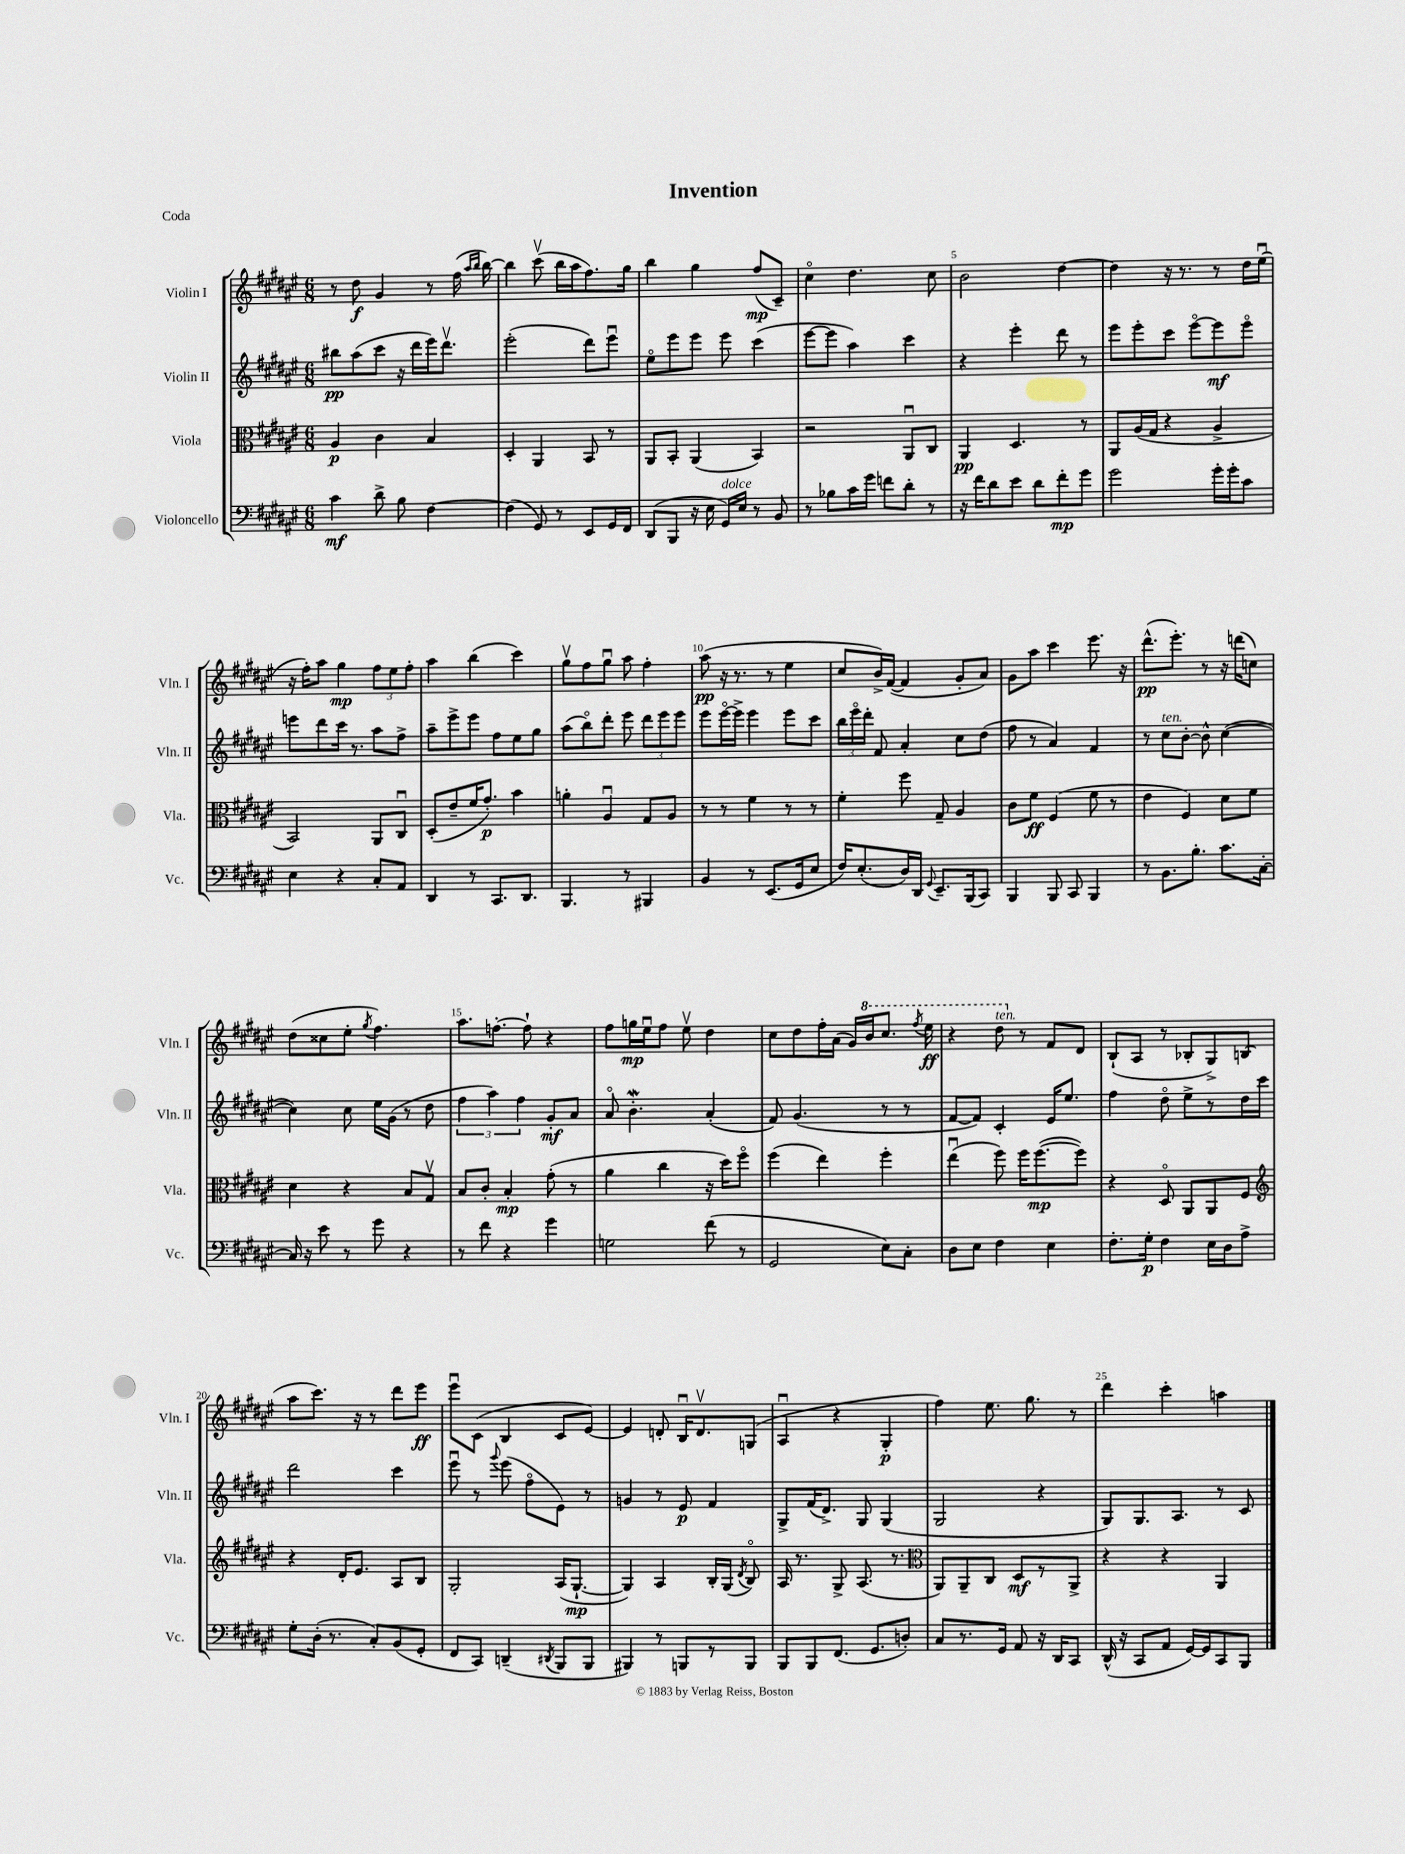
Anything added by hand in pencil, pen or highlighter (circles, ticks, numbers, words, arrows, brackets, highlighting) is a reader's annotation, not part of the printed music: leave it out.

**kern	**kern	**kern	**kern
*staff4	*staff3	*staff2	*staff1
*clefF4	*clefC3	*clefG2	*clefG2
*k[f#c#g#d#a#e#]	*k[f#c#g#d#a#e#]	*k[f#c#g#d#a#e#]	*k[f#c#g#d#a#e#]
*M6/8	*M6/8	*M6/8	*M6/8
4c#	4A#	8bb#	8r
.	.	(8aa#	8dd#
8d#^	4c#	8ccc#	4g#
8B	.	16r	.
.	.	16ddd#	.
[4F#	4B	16eee#)	8r
.	.	8.ddd#v	.
.	.	.	(16ff#
.	.	.	16qqaa#
.	.	.	16qqbb
.	.	.	[16bb)
=	=	=	=
(4F#]	4D#'	(2eee#'	4bb]
8GG#)	4AA#	.	(8ccc#v
8r	.	.	16bb
.	.	.	16aa#
8EE#	8BB	8ddd#)	8.ff#)
16GG#	8r	8eee#u	.
16FF#	.	.	16gg#
=	=	=	=
(8DD#	8AA#	8ee#o	4bb
8BBB	8BB'	8eee#	.
16r	(4AA#	8eee#	4gg#
16E#	.	.	.
16GG#)	.	8eee#	.
16E#	.	.	.
8r	4BB)	(4ccc#	(8ff#
8BB	.	.	8c#~)
=	=	=	=
8r	2r	[8eee#	4cc#o
8B-	.	8eee#]	.
16c#	.	4aa#)	4.dd#
16g#	.	.	.
8f	.	.	.
8d#'	8AA#u	4ccc#	.
8r	8C#	.	8cc#
=	=	=	=
16r	4AA#	4r	2b
16f#	.	.	.
8d#	.	.	.
8e#	4.D#	4eee#'	.
8d#	.	.	.
8f#'	.	8ddd#	[4dd#
8g#	8r	8r	.
=	=	=	=
2g#	8AA#	8eee#	4dd#]
.	(16A#	8eee#'	.
.	16G#	.	.
.	4r	8ccc#	16r
.	.	.	8.r
.	.	[8eee#o	.
16g#'	4A#^	8eee#]	8r
16g#'	.	.	.
8c#	.	8eee#o	16dd#
.	.	.	(16ee#u
=	=	=	=
4E#	2BB)	8eee	16r
.	.	.	16ff#')
.	.	8ddd#	8aa#
4r	.	16ccc#	4gg#
.	.	8.r	.
8C#'	8AA#	8aa#	12ff#
.	.	.	12ee#
8AA#	8C#u	8ff#^	.
.	.	.	12ff#'
=	=	=	=
4DD#	(8D#'	8aa#~	4aa#
.	8e#~	8eee#^	.
8r	16f#	8eee#	(4bb
.	8.g#')	.	.
8.CC#	.	8ff#	.
.	4b	8ee#	4ccc#)
8.DD#	.	.	.
.	.	8gg#	.
=	=	=	=
4.BBB	4a'	(8aa#	8gg#v
.	.	8bbo)	8ff#
.	4A#u	8ddd#'	8gg#u
8r	.	8eee#	8aa#
4BBB#	8G#	12ddd#	4ff#'
.	.	12eee#	.
.	8A#	.	.
.	.	12eee#	.
=	=	=	=
4BB	8r	8eee#	(8aa#
.	8r	[16eee#o	16r
.	.	16eee#^]	8.r
8r	4f#	4eee#	.
(8.EE#	.	.	8r
.	8r	8eee#	4ee#
16GG#	.	.	.
8E#	8r	8ccc#	.
=	=	=	=
16F#)	4f#'	24bb	8cc#
.	.	24eee#o	.
(8.E#'	.	.	.
.	.	24ddd#'	.
.	.	8f#	16b^)
.	.	.	([16f#
16D#)	8ff#	4a#'	4f#]
16DD#	.	.	.
8qqGG#	.	.	.
8.EE#~	8G#~	.	.
.	4A#	8cc#	8g#'
(16BBB	.	.	.
8CC#)	.	(8dd#	8a#)
=	=	=	=
4BBB	8c#	8ff#	8g#
.	8f#	8r	8aa#
8BBB	(4F#	4a#)	4ccc#
8CC#	.	.	.
4BBB	8f#	4f#	8.eee#
.	8r	.	.
.	.	.	16r
=	=	=	=
8r	4e#	8r	(8.ddd#^^
8.BB	.	8cc#	.
.	.	.	8.eee#')
.	4F#)	[8b'	.
8.B'	.	.	.
.	.	8b^^]	8r
8.c#	8d#	([4cc#	16r
.	.	.	(16ddd
.	8f#	.	8cc)
[16C#'	.	.	.
=	=	=	=
16C#]	4d#	4cc#])	(8dd#
16r	.	.	.
8e#	.	.	8cc##
8r	4r	8cc#	8ee#'
.	.	.	8qgg#
8g#	.	16ee#	4.ff#)
.	.	(16g#	.
4r	8B	8r	.
.	8G#v	8dd#	.
=	=	=	=
8r	8B	6ff#	8.aa#
8f#	8c#'	.	.
.	.	6aa#)	.
.	.	.	[8.ff'
4r	4B'	.	.
.	.	6ff#	.
.	.	.	8ff`]
4g#	(8g#'	8g#'	4r
.	8r	8a#	.
=	=	=	=
2G	4a#	8a#o	8ff#
.	.	4.b'	16gg
.	.	.	16ee#u
.	4cc#	.	8ff#
.	.	.	8ee#v
(8f#	16r	(4a#'	4dd#
.	16dd#)	.	.
8r	8ff#o	.	.
=	=	=	=
2GG#	(4ff#	8f#)	8cc#
.	.	(4.g#	8dd#
.	4ee#)	.	16ff#'
.	.	.	(16a#
.	.	.	16g#)
.	.	.	16bb
8E#)	4ff#'	8r	8.ccc#
8C#'	.	8r	.
.	.	.	8qfff#
.	.	.	16eee#
=	=	=	=
8D#	(4ee#u	[8f#	4r
8E#	.	8f#])	.
4F#	8ff#)	4c#'	8ddd#
.	16ff#	.	8r
.	([8.ff#	.	.
4E#	.	16e#	8f#
.	.	8.ee#	.
.	8ff#])	.	8d#
=	=	=	=
8.F#'	4r	4ff#	(8B`
.	.	.	8A#
16G#'	.	.	.
4F#	8D#o	8dd#o	8r
.	8AA#	8ee#^	8B-'
16E#	8AA#	8r	8G#^)
16D#	.	.	.
8A#^	8F#	16dd#	(8B
.	.	16ccc#	.
=	=	=	=
*	*clefG2	*	*
8G#'	4r	2ddd#	8aa#
(16D#'	.	.	8.ccc#)
8.r	.	.	.
.	16d#'	.	.
.	8.e#	.	16r
8C#')	.	.	8r
(8BB	8A#	4ccc#	8ddd#
8GG#'	8B	.	8eee#
=	=	=	=
8FF#	2G#'	8eee#u	8eee#u
8CC#)	.	8r	(8c#
.	.	8qqggg#	.
(4DD~	.	(8eee#	4B
.	.	8ff#o	.
8qDD#	.	.	.
8BBB	(16A#	8e#)	8c#
.	[8.G#`	.	.
8BBB	.	8r	[8e#)
=	=	=	=
4BBB#)	4G#])	4g	4e#]
8r	4A#	8r	8d'
8BBB	.	8e#	16Bu
.	.	.	8.dv
8r	16B'	4f#	.
.	(16G#	.	.
.	8qd#	.	.
8BBB	8Bo)	.	(8G
=	=	=	=
8BBB	16A#	8G#^	4A#u
.	8.r	.	.
8BBB	.	(16f#	.
.	.	8.d#^)	.
(8.FF#	8G#^	.	4r
.	(8.A#	8G#	.
8.GG#	.	.	.
.	.	(4G#	4G#'
.	8.r	.	.
8D')	.	.	.
=	=	=	=
*	*clefC3	*	*
8C#	8AA#)	2G#	4ff#)
8.r	8AA#~	.	.
.	8C#	.	8.ee#
16GG#	.	.	.
8AA#	8D#	.	.
.	.	.	8.gg#
16r	8r	4r	.
16DD#	.	.	.
8CC#	8AA#^	.	8r
=	=	=	=
(16DD#^^	4r	8G#)	4ddd#
16r	.	.	.
8CC#	.	8.G#	.
8AA#	4r	.	4ccc#'
.	.	8.A#	.
[16GG#)	.	.	.
16GG#]	.	.	.
8CC#	4AA#	8r	4aa
8BBB	.	8c#	.
==	==	==	==
*-	*-	*-	*-
